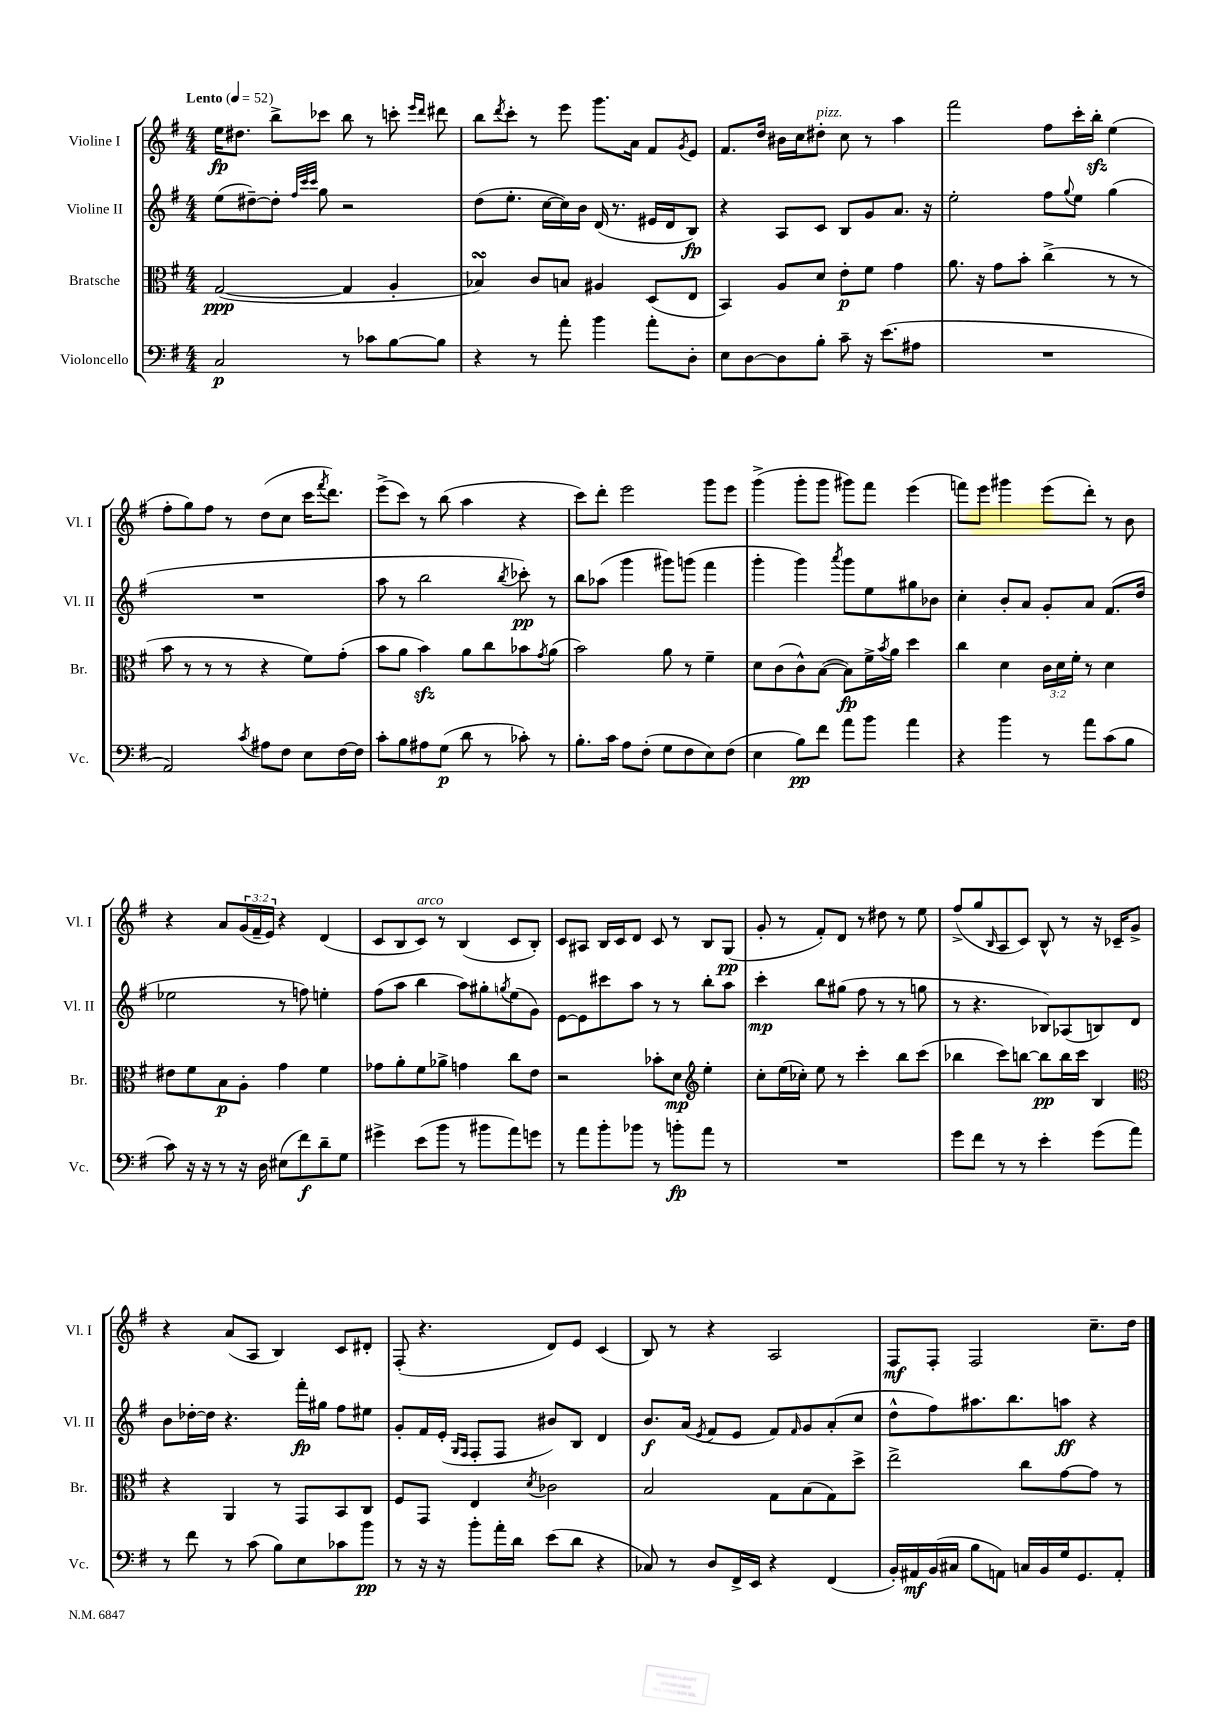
<<
\new StaffGroup <<
\new Staff = "s0" \with { instrumentName = "Violine I" shortInstrumentName = "Vl. I" } {
    \clef treble \key g \major \numericTimeSignature \time 4/4 \override Staff.TupletNumber.text = #tuplet-number::calc-fraction-text \tempo "Lento" 4 = 52
    e''16\fp dis''8. b''8-> ces'''8 b''8 r8 c'''8-. \grace { e'''16 d'''16 } dis'''8 |
    b''8 \acciaccatura { d'''8 } c'''8-. r8 e'''8 g'''8. a'16 fis'8 \acciaccatura { g'8 } e'8 |
    fis'8. d''16 bis'16 c''16 dis''8-.^\markup { \italic "pizz." } c''8 r8 a''4 |
    fis'''2 fis''8 c'''16-. b''16-.\sfz e''4( |
    fis''8-. g''8) fis''8 r8 d''8( c''8 c'''16 \acciaccatura { fis'''8 } d'''8.) |
    e'''8->( c'''8) r8 b''8( a''4 r4 |
    c'''8) d'''8-. e'''2 g'''8 e'''8 |
    g'''4->( g'''8-. g'''8 gis'''8) fis'''8 e'''4( |
    f'''8) e'''8 gis'''4 e'''8( d'''8-.) r8 b'8 |
    r4 a'8 \tuplet 3/2 { g'16( fis'16-- e'16) } r4 d'4( |
    c'8 b8 c'8^\markup { \italic "arco" }) r8 b4( c'8 b8-.) |
    c'8 ais8 b16 c'16 d'8 c'8 r8 b8 g8\pp( |
    g'8-. r8 fis'8-.) d'8 r8 dis''8 r8 e''8 |
    fis''8->( g''8 \grace { b16 } a8 c'8) b8-^ r8 r16 ces'16-- g'8-> |
    r4 a'8( a8 b4) c'8 dis'8-. |
    fis8-.( r4. d'8) e'8 c'4( |
    b8) r8 r4 a2 |
    fis8\mf fis8-. fis2 c''8.-- d''16 \bar "|." |
}
\new Staff = "s1" \with { instrumentName = "Violine II" shortInstrumentName = "Vl. II" } {
    \clef treble \key g \major \numericTimeSignature \time 4/4
    e''8( dis''8~--) dis''8-. \grace { fis''32 c'''32 c'''32 } g''8 r2 |
    d''8( e''8.-. c''16~ c''16) b'16 d'16( r8. eis'16 d'16 b8\fp) |
    r4 a8 c'8 b8 g'8 a'8. r16 |
    e''2-. fis''8 \appoggiatura { g''8 } e''8 g''4( |
    R1 |
    a''8 r8 b''2 \acciaccatura { b''8 } ces'''8-.\pp) r8 |
    b''8 aes''8( g'''4 gis'''8) g'''8( fis'''4 |
    g'''4-. g'''4) \acciaccatura { a'''8 } g'''8 e''8 gis''8 bes'8 |
    c''4-. b'8-. a'8 g'8-. a'8 fis'8.( d''16 |
    ees''2 r8 f''8) e''4-. |
    fis''8( a''8 b''4 a''8) gis''8-. \acciaccatura { g''8 } e''8( g'8) |
    e'8~ e'8 cis'''8 a''8 r8 r8 b''8-. a''8 |
    c'''4-.\mp b''8 gis''8( fis''8 r8 r8 g''8 |
    r8 r4. bes8) aes8( b8) d'8 |
    b'8 des''16~-. des''16 r4. fis'''16-.\fp gis''16 fis''8 eis''8 |
    g'8-. fis'16 e'16-.( \grace { g16 fis16 } fis8-. fis8 bis'8) b8 d'4 |
    b'8.\f a'16( \acciaccatura { e'8 } fis'8 e'8 fis'8) \grace { fis'16 } g'8 a'8-.( c''8 |
    d''8-^ fis''8) ais''8. b''8. a''8\ff r4 \bar "|." |
}
\new Staff = "s2" \with { instrumentName = "Bratsche" shortInstrumentName = "Br." } {
    \clef alto \key g \major \numericTimeSignature \time 4/4 \override Staff.TupletNumber.text = #tuplet-number::calc-fraction-text
    g2~\ppp( g4 a4-. |
    bes4\turn) c'8 b8 ais4 d8( e8 |
    b,4) a8 d'8 e'8-.\p fis'8 g'4 |
    a'8. r16 g'8 b'8-. c''4->( r8 r8 |
    b'8 r8 r8 r8 r4 fis'8) g'8-.( |
    b'8 a'8 b'4\sfz) a'8 c''8 bes'8 \acciaccatura { g'8 } a'8( |
    b'2) a'8 r8 fis'4-- |
    d'8 c'8( c'8-^) b8~( b8\fp) fis'16-> \acciaccatura { b'8 } a'16 d''4 |
    c''4 d'4 \tuplet 3/2 { c'16 d'16 fis'16-. } r8 d'4 |
    eis'8 fis'8 b8\p a8-. g'4 fis'4 |
    ges'8 a'8-. fis'8 aes'8-> g'4 c''8 e'8 |
    r2 bes'8-. d'8\mp \clef treble e''4-. |
    c''8-. e''16( ces''16-.) e''8 r8 c'''4-. b''8 c'''8( |
    bes''4 c'''8) b''8~ b''8\pp b''16 c'''16 b4 |
    \clef alto r4 a,4 r8 g,8 b,8 c8 |
    fis8 g,8 e4 \acciaccatura { d'8 } ces'2 |
    b2 g8 b8( g8) d''8-> |
    e''2-> c''8 g'8~ g'8 r8 \bar "|." |
}
\new Staff = "s3" \with { instrumentName = "Violoncello" shortInstrumentName = "Vc." } {
    \clef bass \key g \major \numericTimeSignature \time 4/4
    c2\p r8 ces'8 b8~ b8 |
    r4 r8 a'8-. b'4 a'8-. d8-. |
    e8 d8~ d8 b8-. c'8-- r16 e'8.( ais8 |
    R1 |
    a,2) \acciaccatura { c'8 } ais8 fis8 e8 fis16~ fis16 |
    c'8-. b8 ais8 g8\p( d'8 r8 ces'8-.) r8 |
    b8.-. c'16 a8 fis8-.( g8 fis8 e8) fis8( |
    e4 b8\pp) fis'8 a'8 b'8 a'4 |
    r4 b'4 r8 a'8 c'8( b8 |
    c'8) r16 r16 r8 r16 d16 eis8( fis'8\f) d'8-- g8 |
    gis'4-> e'8( b'8 r8 bis'8 a'8) g'8 |
    r8 a'8 b'8-. bes'8 r8 b'8-.\fp a'8 r8 |
    R1 |
    g'8 fis'8 r8 r8 e'4-. g'8( a'8) |
    r8 fis'8 r8 c'8( b8) e8 ces'8 b'8\pp |
    r8 r16 r16 b'8-. a'16-. d'16 e'8( d'8 r4 |
    ces8) r8 d8 fis,16-> e,16 r4 fis,4( |
    b,16-.) ais,16\mf b,16( cis16 b8 a,8) c16 b,16 g16 g,8. a,8-. \bar "|." |
}
>>
>>
\layout { \context { \Score \remove "Bar_number_engraver" } }
